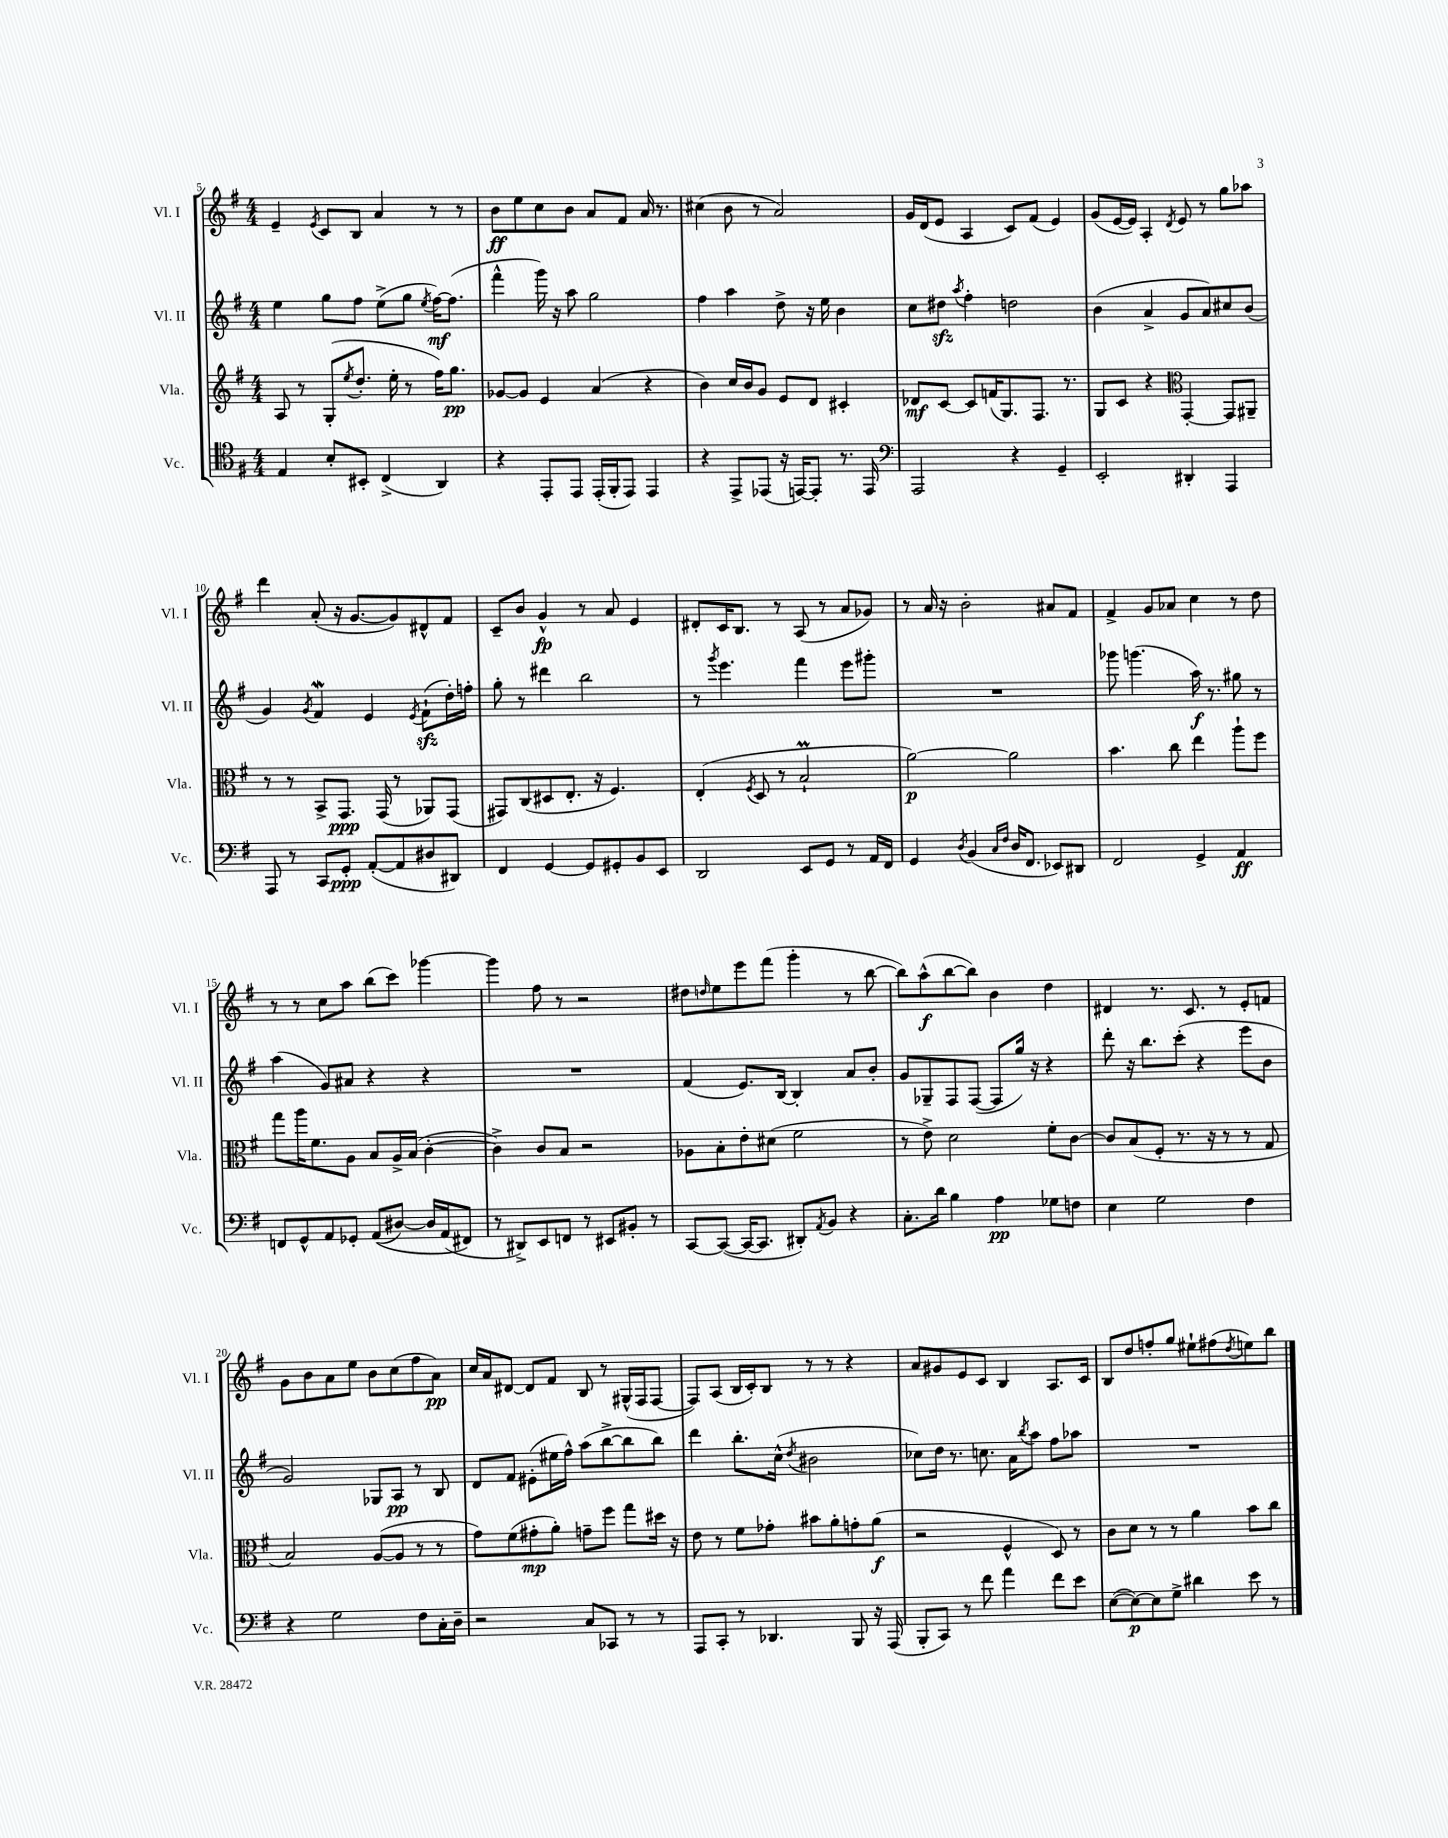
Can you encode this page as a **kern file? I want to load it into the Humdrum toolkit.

**kern	**kern	**kern	**kern
*staff4	*staff3	*staff2	*staff1
*clefC4	*clefG2	*clefG2	*clefG2
*k[f#]	*k[f#]	*k[f#]	*k[f#]
*M4/4	*M4/4	*M4/4	*M4/4
4E/	8A/	4ee\	4e~/
.	8r	.	.
.	.	.	8qe/
8B'/L	(8G'/L	8gg\L	8c/L
.	8qee/	.	.
8BB#'/J	8.dd'/J	8ff#\J	8B/J
(4C^/	.	(8ee^\L	4a/
.	16ee'\	.	.
.	8r	8gg\J	.
.	.	8qee/	.
4AA/)	16ff#\LK)	[16ff#\LK)	8r
.	8.gg\J	(8.ff#\]J	.
.	.	.	8r
=	=	=	=
4r	[8g-/L	4fff#^^\	8b\L
.	8g-/]J	.	8ee\
8EE'/L	4e/	16ggg\)	8cc\
.	.	16r	.
8EE/J	.	8aa\	8b\J
(16EE'/LL	(4a/	2gg\	8a/L
16FF#'/J	.	.	.
8EE/J)	.	.	8f#/J
4EE/	4r	.	16a/
.	.	.	8.r
=	=	=	=
4r	4b\)	4ff#\	(4cc#\
8EE^/L	16cc/LL	4aa\	8b\
.	16b/J	.	.
(8EE-/J	8g/J	.	8r
16r	8e/L	8dd^\	2a/)
[16EE/LK)	.	.	.
8EE'/]J	8d/J	16r	.
.	.	16ee\	.
8.r	4c#'/	4b\	.
16EE/	.	.	.
=	=	=	=
*clefF4	*	*	*
2AAA/	8d-/L	8cc\L	16g/LL
.	.	.	(16d/J
.	[8c/J	8dd#\J	8e/J
.	.	8qaa/	.
.	8c/]L	4ff#'\	4A/
.	(16f/K	.	.
.	8.G/)	.	.
4r	.	2dd\	8c/L)
.	8.F#/J	.	(8f#/J
4GG~/	.	.	4e/)
.	8.r	.	.
=	=	=	=
2EE'/	8G/L	(4b\	(8g/L
.	8c/J	.	[16e/L
.	.	.	16e/]JJ)
.	4r	4a^/	4A'/
*	*clefC3	*	*
.	.	.	8qd/
4DD#'/	[4GG'/	8g/L	8e/
.	.	8a/)	8r
4AAA/	8GG/]L	8cc#/	8gg\L
.	8AA#~/J	(8b/J	8aa-\J
=	=	=	=
8AAA/	8r	4g/)	4ddd\
8r	8r	.	.
.	.	8qg/	.
8CC/L	8BB^/L	4f#/	(8a'/
8GG'/J	8.GG/J	.	16r
.	.	.	[8.g/L
([8AA'/L	.	4e/	.
.	(16GG/	.	.
8AA/]	8r	.	8g/])
.	.	8qe/	.
8D#/	8AA-/L)	(8f#`\L	8d#^^/
8DD#/J)	(8GG/J	16dd'\L)	8f#/J
.	.	16ff'\JJ	.
=	=	=	=
4FF#/	8GG#/L)	8gg'\	8c~/L
.	(8C/	8r	8b/J
[4GG/	8D#/	4ddd#\	4g^^/
.	8.E'/J	.	.
8GG/]L	.	2bb\	8r
.	16r	.	.
8GG#'/	4.F#/)	.	8a/
8BB/	.	.	4e/
8EE/J	.	.	.
=	=	=	=
2DD/	(4E'/	8r	8d#'/L
.	.	8qggg/	.
.	.	4.eee\	16c/K
.	.	.	8.B/J
.	8qF#/	.	.
.	8D/	.	.
.	8r	.	8r
8EE/L	2B`/	4fff#\	(8A/
8GG/J	.	.	8r
8r	.	8eee\L	8a/L
16AA/LL	.	8ggg#'\J	8g-/J)
16FF#/JJ	.	.	.
=	=	=	=
4GG/	[2a\)	1r	8r
.	.	.	16a/
.	.	.	16r
8qD/	.	.	.
(4BB/	.	.	2b'\
16qqC/LL	.	.	.
16qqF#/JJ	.	.	.
16D/LK	2a\]	.	.
8.FF#/J	.	.	.
8EE-/L)	.	.	8a#/L
8DD#/J	.	.	8f#/J
=	=	=	=
2FF#/	4.b\	8ggg-\	4f#^/
.	.	(4.ggg\	.
.	.	.	8g/L
.	8cc\	.	8a-/J
4GG^/	4ee\	16aa\)	4cc\
.	.	8.r	.
4AA/	8aa`\L	8gg#\	8r
.	8ff#\J	8r	8dd\
=	=	=	=
8FF/L	8gg\L	(4aa\	8r
8GG^^/	16aa\K	.	8r
.	8.f#\	.	.
8AA/	.	8g/L)	8cc\L
8GG-'/J	8A\J	8a#/J	8aa\J
&((8AA/L	8B/L	4r	(8bb\L
[8D#/J)	16A^/L	.	8ccc\J)
.	(16B/JJ	.	.
16D#/]LL	[4c'\	4r	[4ggg-\
(16AA/J	.	.	.
8FF#/J&)	.	.	.
=	=	=	=
8r	4c^\])	1r	4ggg-\]
8DD#^/L)	.	.	.
8EE/	8c/L	.	8ff#\
8FF/J	8B/J	.	8r
8r	2r	.	2r
8EE#/L	.	.	.
8BB#'/J	.	.	.
8r	.	.	.
=	=	=	=
[8CC/L	8A-\L	(4f#/	8dd#\L
.	.	.	16qqdd/
(8CC/_J	8B'\	.	8ee\
16CC/_LK	8e'\	8.e/L)	8eee\
8.CC/]J	.	.	.
.	(8d#\J	.	(8fff#\J
.	.	[16B/Jk	.
8DD#'/L)	2f#\	4B'/]	4ggg'\
8qAA/	.	.	.
8BB/J	.	.	.
4r	.	8a/L	8r
.	.	8b'/J	[8bb\
=	=	=	=
8.C'\L	8r	8g/L	8bb\]L)
.	8e^\)	8G-~/	(8aa^^\
16d\Jk	.	.	.
4B\	2d\	8F#/	[8bb\
.	.	([8F#/J	8bb\]J)
4A\	.	8F#/]L	4b\
.	.	16gg/Jk)	.
.	.	16r	.
8G-\L	8f#'\L	4r	4dd\
8F\J	[8c\J	.	.
=	=	=	=
4E\	8c/]L	8ddd'\	4d#/
.	(8B/	16r	.
.	.	8.bb\L	.
2G\	8F#'/J	.	8.r
.	8.r	(8ccc'\J	.
.	.	.	8.c/
.	.	4r	.
.	16r	.	.
.	8r	.	8r
4F#\	8r	8eee\L	8e'/L
.	8G/	8b\J	8f/J
=	=	=	=
4r	2B/)	2g/)	8g\L
.	.	.	8b\
2G\	.	.	8a\
.	.	.	8ee\J
.	([8A/L	8G-/L	8b\L
.	8A/]J	8A/J	(8cc\
8F#\L	8r	8r	8ff#\
16C'\L	8r	8B/	8a\J)
16D~\JJ	.	.	.
=	=	=	=
2r	8g\L)	8d/L	16cc/LL
.	.	.	16a/J
.	(8f#\	8f#/J	[8d#/J
.	8g#'\	(8e#'\L	8d#/]L
.	8a'\J)	16ee#\L	8f#/J
.	.	16ff#^^\JJ)	.
8C/L	8g~\L	(8aa\L	8B/
8CC-/J	8ff#\J	[8bb^\	8r
8r	8gg\L	8bb\]	(16G#^^/LL
.	.	.	16F#/J
8r	16dd#\Jk	8bb\J)	[8F#/J
.	16r	.	.
=	=	=	=
8AAA/L	8e\	4ddd\	8F#/]L)
8CC'/J	8r	.	(8A/J
8r	8f#\L	8.bb'\L	16B/LL
.	.	.	16c'/J)
4.DD-/	8g-'\J	.	8B/J
.	.	(16cc^^\Jk	.
.	.	8qdd/	.
.	8b#\L	2b#\	8r
.	8a'\	.	8r
8BBB/	8g'\	.	4r
16r	(8a\J	.	.
(16AAA/	.	.	.
=	=	=	=
8BBB'/L	2r	8cc-\L)	8a/L
8CC/J)	.	16dd\Jk	8g#/
.	.	8.r	.
8r	.	.	8e/
8f#\	.	8.cc\	8c/J
4a\	4F#^^/	.	4B/
.	.	16a\LK	.
.	.	8qbb/	.
.	.	8aa\J	.
8f#\L	8D/)	8ff#\L	8.A/L
8e\J	8r	8aa-\J	.
.	.	.	16c/Jk
=	=	=	=
([8E\L	8c\L	1r	8B/L
8E\_)	8d\J	.	8dd/
8E\]	8r	.	8ff'/
8G^\J	8r	.	8gg/J
4d#\	4a\	.	8ee#`\L
.	.	.	(8ff#\
.	.	.	8qdd/
8e\	8b\L	.	8ee\)
8r	8cc\J	.	8bb\J
==	==	==	==
*-	*-	*-	*-
